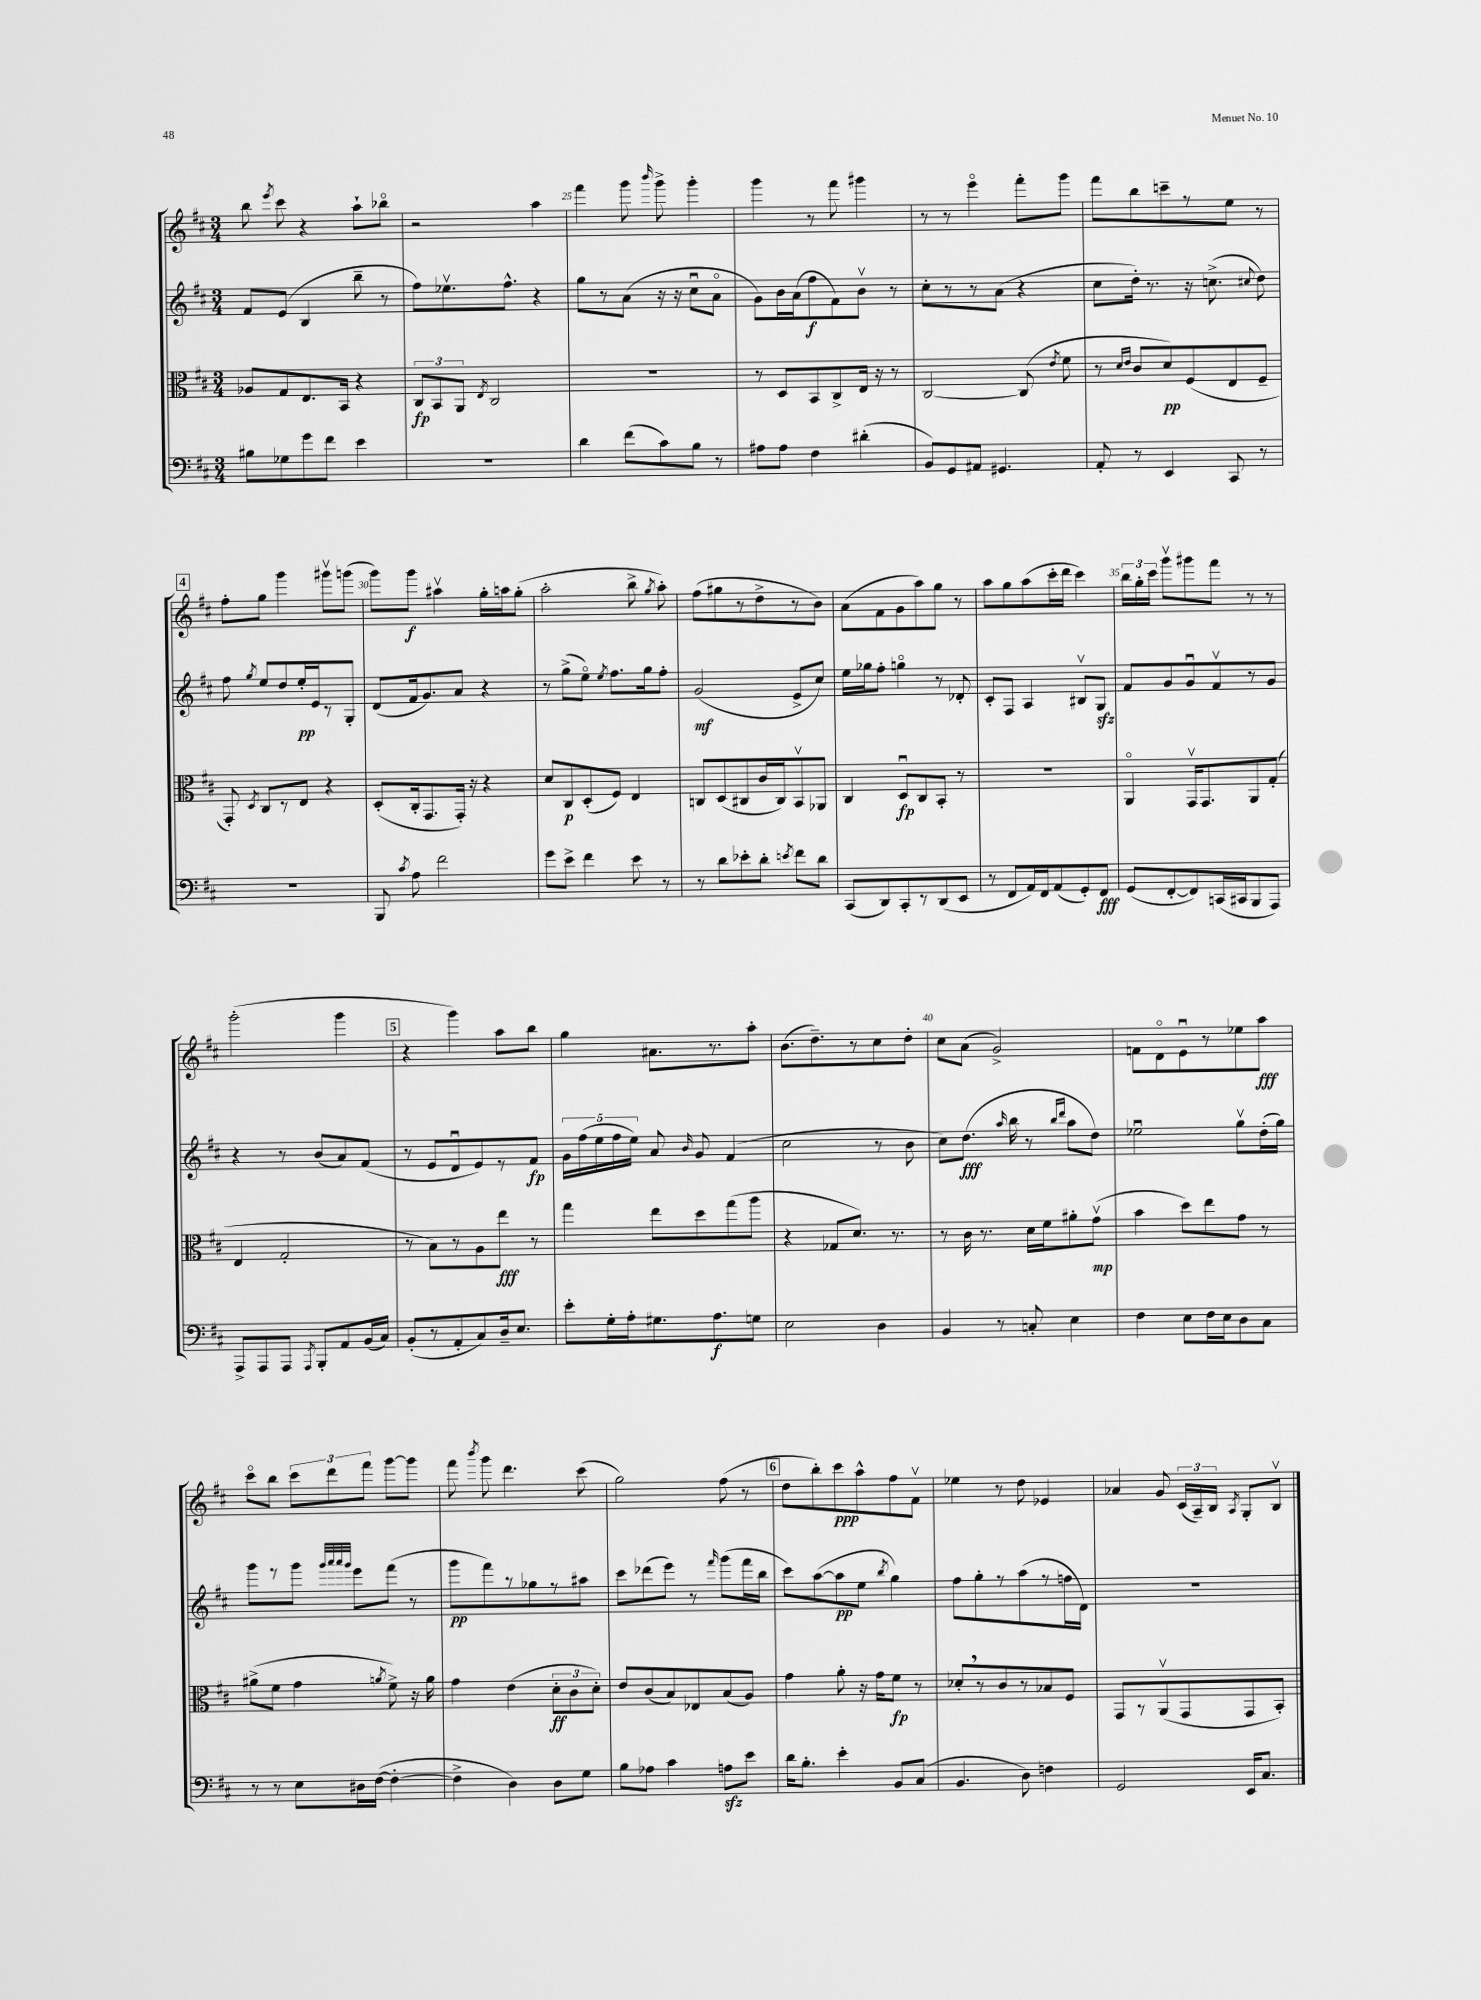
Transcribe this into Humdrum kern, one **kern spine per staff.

**kern	**dynam	**kern	**dynam	**kern	**dynam	**kern	**dynam
*part4	*part4	*part3	*part3	*part2	*part2	*part1	*part1
*staff4	*staff4	*staff3	*staff3	*staff2	*staff2	*staff1	*staff1
*clefF4	*	*clefC3	*	*clefG2	*	*clefG2	*
*k[f#c#]	*	*k[f#c#]	*	*k[f#c#]	*	*k[f#c#]	*
*M3/4	*	*M3/4	*	*M3/4	*	*M3/4	*
=23	=23	=23	=23	=23	=23	=23	=23
8B#X\L	.	8A-X/L	.	8f#/L	.	8bb\	.
.	.	.	.	.	.	8qeee/	.
8G-X\	.	8G/	.	(8e/J	.	8ccc#\	.
8g\	.	8.E/	.	4B/	.	4r	.
8f#\J	.	.	.	.	.	.	.
.	.	16BB/Jk	.	.	.	.	.
4e\	.	4r	.	8bb~\	.	8aa`\L	.
.	.	.	.	8r	.	8bb-X\J	.
=24	=24	=24	=24	=24	=24	=24	=24
2.r	.	12C#/L	fp	8ff#\L)	.	2r	.
.	.	12BB/	.	.	.	.	.
.	.	.	.	8.ee-Xv\	.	.	.
.	.	12AA/J	.	.	.	.	.
.	.	8qE/	.	.	.	.	.
.	.	2C#/	.	.	.	.	.
.	.	.	.	8.ff#^^\J	.	.	.
.	.	.	.	4r	.	4aa\	.
=25	=25	=25	=25	=25	=25	=25	=25
4d\	.	2.r	.	8gg\L	.	4fff#\	.
.	.	.	.	8r	.	.	.
(8f#\L	.	.	.	(8a\J	.	8ggg\	.
.	.	.	.	.	.	16qqbbb/	.
8c#\)	.	.	.	16r	.	8ggg^\	.
.	.	.	.	16r	.	.	.
8B\J	.	.	.	8cc#u\L	.	4ggg'\	.
8r	.	.	.	8a\J	.	.	.
=26	=26	=26	=26	=26	=26	=26	=26
8A#X\L	.	8r	.	8g\L)	.	4ggg\	.
8A#\J	.	8D/L	.	16b\L	.	.	.
.	.	.	.	(16a\J	.	.	.
4F#\	.	8BB/	.	8ff#\	f	8r	.
.	.	8C#^/	.	8f#\)	.	8fff#\	.
(4d#X'\	.	16E/Jk	.	8bv\J	.	4ggg#X\	.
.	.	16r	.	.	.	.	.
.	.	8r	.	8r	.	.	.
=27	=27	=27	=27	=27	=27	=27	=27
8BB/L)	.	[2C#/	.	8cc#'\L	.	8r	.
8GG/	.	.	.	8r	.	8r	.
8AA#X/J	.	.	.	8r	.	4eee\	.
4.GG#X/	.	.	.	(8a\J	.	.	.
.	.	(8C#/]	.	4r	.	8fff#'\L	.
.	.	8qe/	.	.	.	.	.
.	.	8f#\	.	.	.	8ggg\J	.
=28	=28	=28	=28	=28	=28	=28	=28
8AA'/	.	8r	.	8cc#\L	.	8fff#\L	.
.	.	16qqd/LL	.	.	.	.	.
.	.	16qqe/JJ	.	.	.	.	.
8r	.	8c#/L	.	16dd'\Jk)	.	8bb\	.
.	.	.	.	8.r	.	.	.
4EE/	.	8d/)	pp	.	.	8cccn~\	.
.	.	(8F#/	.	16r	.	8r	.
.	.	.	.	(8.ccn^\	.	.	.
8CC#/	.	8E/	.	.	.	8ee\J	.
.	.	.	.	8qqcc#X/	.	.	.
8r	.	8F#~/J	.	8dd\)	.	8r	.
!!LO:LB:g=z
!!LO:REH:place=s1:t=4
=29	=29	=29	=29	=29	=29	=29	=29
2.r	.	8GG'/)	.	8ff#\	.	8ff#'\L	.
.	.	8qD/	.	8qgg/	.	.	.
.	.	8C#/L	.	8ee/L	.	8gg\J	.
.	.	8r	.	8dd/	.	4ggg\	.
.	.	8E/J	.	16ee'/L	pp	.	.
.	.	.	.	16e/J	.	.	.
.	.	4r	.	8r	.	8ggg#Xv\L	.
.	.	.	.	8G'/J	.	(8gggn\J	.
=30	=30	=30	=30	=30	=30	=30	=30
8BBB/	.	(8D'/L	.	(8d/L	.	8ggg\L)	.
8qc#/	.	.	.	.	.	.	.
8A\	.	16C#'/k	.	16f#/k	.	8ggg\J	f
.	.	8.GG/	.	8.g/)	.	.	.
2f#\	.	.	.	.	.	4aa#Xv\	.
.	.	16GG'/Jk)	.	8a/J	.	.	.
.	.	16r	.	.	.	.	.
.	.	4r	.	4r	.	16gg'\LL	.
.	.	.	.	.	.	16aan\J	.
.	.	.	.	.	.	(8gg'\J	.
=31	=31	=31	=31	=31	=31	=31	=31
8g\L	.	8d/L	.	8r	.	2aa'\	.
8e^\J	.	8C#/	p	(8gg^\L	.	.	.
4f#\	.	(8D'/	.	8ee\J)	.	.	.
.	.	.	.	8qee/	.	.	.
.	.	8F#/J)	.	8.ff#\L	.	.	.
8e\	.	4E/	.	.	.	8bb^\	.
.	.	.	.	16gg\k	.	.	.
.	.	.	.	.	.	8qgg/	.
8r	.	.	.	8ff#'\J	.	8aa'\)	.
=32	=32	=32	=32	=32	=32	=32	=32
8r	.	8Cn/L	.	(2g/	mf	(8ff#\L	.
8d\L	.	(8D/	.	.	.	8gg#X\	.
8e-X'\	.	8C#X/	.	.	.	8r	.
8d'\J	.	16c#/L	.	.	.	8dd^\	.
.	.	16C#/J)	.	.	.	.	.
8qen/	.	.	.	.	.	.	.
8f#\L	.	8BBv/	.	8e^/L	.	8r	.
8d\J	.	8AA-X/J	.	8cc#/J)	.	8b\J)	.
=33	=33	=33	=33	=33	=33	=33	=33
(8CC#/L	.	4C#/	.	16ee\LL	.	(8a\L	.
.	.	.	.	16gg-X\J	.	.	.
8DD/)	.	.	.	8ff#'\J	.	8f#\	.
8CC#'/	.	8Du/L	fp	4ggn\	.	8g\	.
8r	.	8C#/	.	.	.	8aa\)	.
(8DD/	.	8BB'/J	.	8r	.	8gg\J	.
8EE/J	.	8r	.	8d-X'/	.	8r	.
=34	=34	=34	=34	=34	=34	=34	=34
8r	.	2.r	.	8c#'/L	.	8aa\L	.
8FF#/L	.	.	.	8F#/J	.	8gg\	.
16AA/L)	.	.	.	4A/	.	(8aa\	.
16FF#/J	.	.	.	.	.	.	.
(8AA/	.	.	.	.	.	16ccc#'\L	.
.	.	.	.	.	.	16ddd\JJ	.
8GG'/)	.	.	.	8B#Xv/L	.	4ccc#\)	.
8FF#/J	fff	.	.	8Gzz/J	.	.	.
=35	=35	=35	=35	=35	=35	=35	=35
(8GG/L	.	4AA/	.	8f#/L	.	24bb\LL	.
.	.	.	.	.	.	24gg'\	.
.	.	.	.	.	.	24ccc#\JJ	.
[8FF#'/	.	.	.	8g/	.	8gggv\L	.
8FF#/])	.	16GGv/KL	.	8gu/	.	8ggg#X\	.
.	.	8.GG/	.	.	.	.	.
(16CCn/L	.	.	.	8f#v/	.	8fff#\J	.
16CC#X/J	.	.	.	.	.	.	.
8BBB/	.	8AA/	.	8r	.	8r	.
8AAA/J)	.	(8G'/J	.	8g/J	.	8r	.
!!LO:LB:g=z
=36	=36	=36	=36	=36	=36	=36	=36
8AAA^/L	.	4E/	.	4r	.	(2ggg'\	.
8AAA/	.	.	.	.	.	.	.
8AAA/J	.	2G'/	.	8r	.	.	.
8qAAA/	.	.	.	.	.	.	.
8BBB'/L	.	.	.	(8b/L	.	.	.
8AA/	.	.	.	8a/)	.	4ggg\	.
(16BB/L	.	.	.	(8f#/J	.	.	.
16C#/JJ)	.	.	.	.	.	.	.
!!LO:REH:place=s1:t=5
=37	=37	=37	=37	=37	=37	=37	=37
(8BB'/L	.	8r	.	8r	.	4r	.
8r	.	8B\L)	.	8e/L	.	.	.
8AA'/	.	8r	.	8du/	.	4ggg\)	.
8C#/)	.	8A\	.	8e/)	.	.	.
16D~/k	.	8ee\J	fff	8r	.	8aa\L	.
8.E/J	.	.	.	.	.	.	.
.	.	8r	.	8f#/J	fp	8bb\J	.
=38	=38	=38	=38	=38	=38	=38	=38
8e'\L	.	4gg\	.	20g\LL	.	4gg\	.
.	.	.	.	(20ff#\	.	.	.
.	.	.	.	20ee\	.	.	.
16G'\L	.	.	.	.	.	.	.
.	.	.	.	20ff#\	.	.	.
16A'\J	.	.	.	.	.	.	.
.	.	.	.	20ee\JJ)	.	.	.
8.G#X\	.	8ee\L	.	8a/	.	8.a#X\L	.
.	.	.	.	16qqb/	.	.	.
.	.	8dd\	.	8g/	.	.	.
8.A\	f	.	.	.	.	8.r	.
.	.	(8gg\	.	(4f#/	.	.	.
8Gn\J	.	8aa\J	.	.	.	8aa'\J	.
=39	=39	=39	=39	=39	=39	=39	=39
2E\	.	4r	.	2cc#\	.	(8.b\L	.
.	.	.	.	.	.	8.dd~\)	.
.	.	8G-X/L	.	.	.	.	.
.	.	8.d/J)	.	.	.	8r	.
4D\	.	.	.	8r	.	8cc#\	.
.	.	8.r	.	.	.	.	.
.	.	.	.	8b\	.	8dd'\J	.
=40	=40	=40	=40	=40	=40	=40	=40
4BB/	.	8r	.	8cc#\L)	.	8cc#\L	.
.	.	16c#\	.	(8.dd\J	fff	(8a\J	.
.	.	8.r	.	.	.	.	.
8r	.	.	.	.	.	2g^/)	.
.	.	.	.	16qqaa/	.	.	.
.	.	.	.	16bb\	.	.	.
8Cn'/	.	16d\LL	.	8r	.	.	.
.	.	16f#\J	.	.	.	.	.
.	.	.	.	16qqbb/LL	.	.	.
.	.	.	.	16qqddd/JJ	.	.	.
4E\	.	8a#X'\	.	8aa\L	.	.	.
.	.	(8gv\J	mp	8dd\J)	.	.	.
=41	=41	=41	=41	=41	=41	=41	=41
4F#\	.	4b\	.	2ee-Xu\	.	8fn\L	.
.	.	.	.	.	.	8d\	.
8E\L	.	8dd\L)	.	.	.	8eu\	.
16F#\L	.	8ee\	.	.	.	8r	.
16E\J	.	.	.	.	.	.	.
8D\	.	8g\J	.	8ggv\L	.	8ee-X\	.
8C#\J	.	8r	.	(16dd'\L	.	8aa\J	fff
.	.	.	.	16gg\JJ)	.	.	.
!!LO:LB:g=z
=42	=42	=42	=42	=42	=42	=42	=42
8r	.	(8a#X^\L	.	8ggg\L	.	8ccc#\L	.
8r	.	8f#\J	.	8r	.	8bb\J	.
8E\L	.	4g\	.	8ggg\J	.	12ccc#\L	.
.	.	.	.	.	.	12ddd\	.
.	.	.	.	32qqggg/LLL	.	.	.
.	.	.	.	32qqaaa/	.	.	.
.	.	.	.	32qqaaa/	.	.	.
.	.	.	.	32qqggg/JJJ	.	.	.
16D#X\L	.	.	.	8eee\L	.	.	.
.	.	.	.	.	.	12fff#\J	.
([16F#\JJ	.	.	.	.	.	.	.
.	.	8qan/	.	.	.	.	.
4F#'\_	.	8f#^\)	.	(8fff#\J	.	[8ggg\L	.
.	.	16r	.	8r	.	8ggg\J]	.
.	.	16a\	.	.	.	.	.
=43	=43	=43	=43	=43	=43	=43	=43
4F#^\]	.	4g\	.	8ggg\L	pp	8fff#\	.
.	.	.	.	.	.	8qbbb/	.
.	.	.	.	8fff#\)	.	8ggg\	.
4D\)	.	(4e\	.	8r	.	4.ddd\	.
.	.	.	.	8gg-X\	.	.	.
8D\L	.	12d'\L	ff	8r	.	.	.
.	.	12c#\	.	.	.	.	.
8G\J	.	.	.	8aa#X\J	.	(8ccc#\	.
.	.	12d'\J)	.	.	.	.	.
=44	=44	=44	=44	=44	=44	=44	=44
8B\L	.	8e/L	.	8ccc#\L	.	2gg\)	.
8A-X\J	.	(8c#/	.	(8ddd-X\	.	.	.
4c#\	.	8B/)	.	8eee\J)	.	.	.
.	.	8E-X/	.	8r	.	.	.
.	.	.	.	16qqfff#/	.	.	.
8Anzz\L	.	(8B/	.	(8ggg\L	.	(8ff#\	.
8e\J	.	8A/J)	.	16fff#\L	.	8r	.
.	.	.	.	16bb\JJ	.	.	.
!!LO:REH:place=s1:t=6
=45	=45	=45	=45	=45	=45	=45	=45
16d\KL	.	4g\	.	8ccc#\L)	.	8dd\L	.
8.B'\J	.	.	.	.	.	.	.
.	.	.	.	([8aa\	.	8bb'\)	.
4e'\	.	8a'\	.	8aa\]	pp	8ccc#\	ppp
.	.	16r	.	8ee\J	.	8aa^^\	.
.	.	16g\KL	.	.	.	.	.
.	.	.	.	8qbb/	.	.	.
8BB/L	.	8f#\J	fp	4gg\)	.	8ff#\	.
(8C#/J	.	8r	.	.	.	8f#v\J	.
=46	=46	=46	=46	=46	=46	=46	=46
4.BB/	.	8d-X',/L	.	8ff#\L	.	4ee-X\	.
.	.	8r	.	8gg'\	.	.	.
.	.	8c#/	.	8r	.	8r	.
8D\)	.	8r	.	(8aa\	.	8dd\	.
4Fn\	.	8B-X/	.	8r	.	4e-X/	.
.	.	8F#/J	.	16ffn\L	.	.	.
.	.	.	.	16d\JJ)	.	.	.
=47	=47	=47	=47	=47	=47	=47	=47
2GG/	.	8GG/L	.	2.r	.	4a-X/	.
.	.	8r	.	.	.	.	.
.	.	(8AAv/	.	.	.	8g/	.
.	.	8GG/	.	.	.	(24c#/LL	.
.	.	.	.	.	.	24A~/)	.
.	.	.	.	.	.	24B/JJ	.
.	.	.	.	.	.	8qA/	.
16EE/KL	.	8GG/	.	.	.	8G'/L	.
8.C#/J	.	.	.	.	.	.	.
.	.	8BB'/J)	.	.	.	8Bv/J	.
==	==	==	==	==	==	==	==
*-	*-	*-	*-	*-	*-	*-	*-
